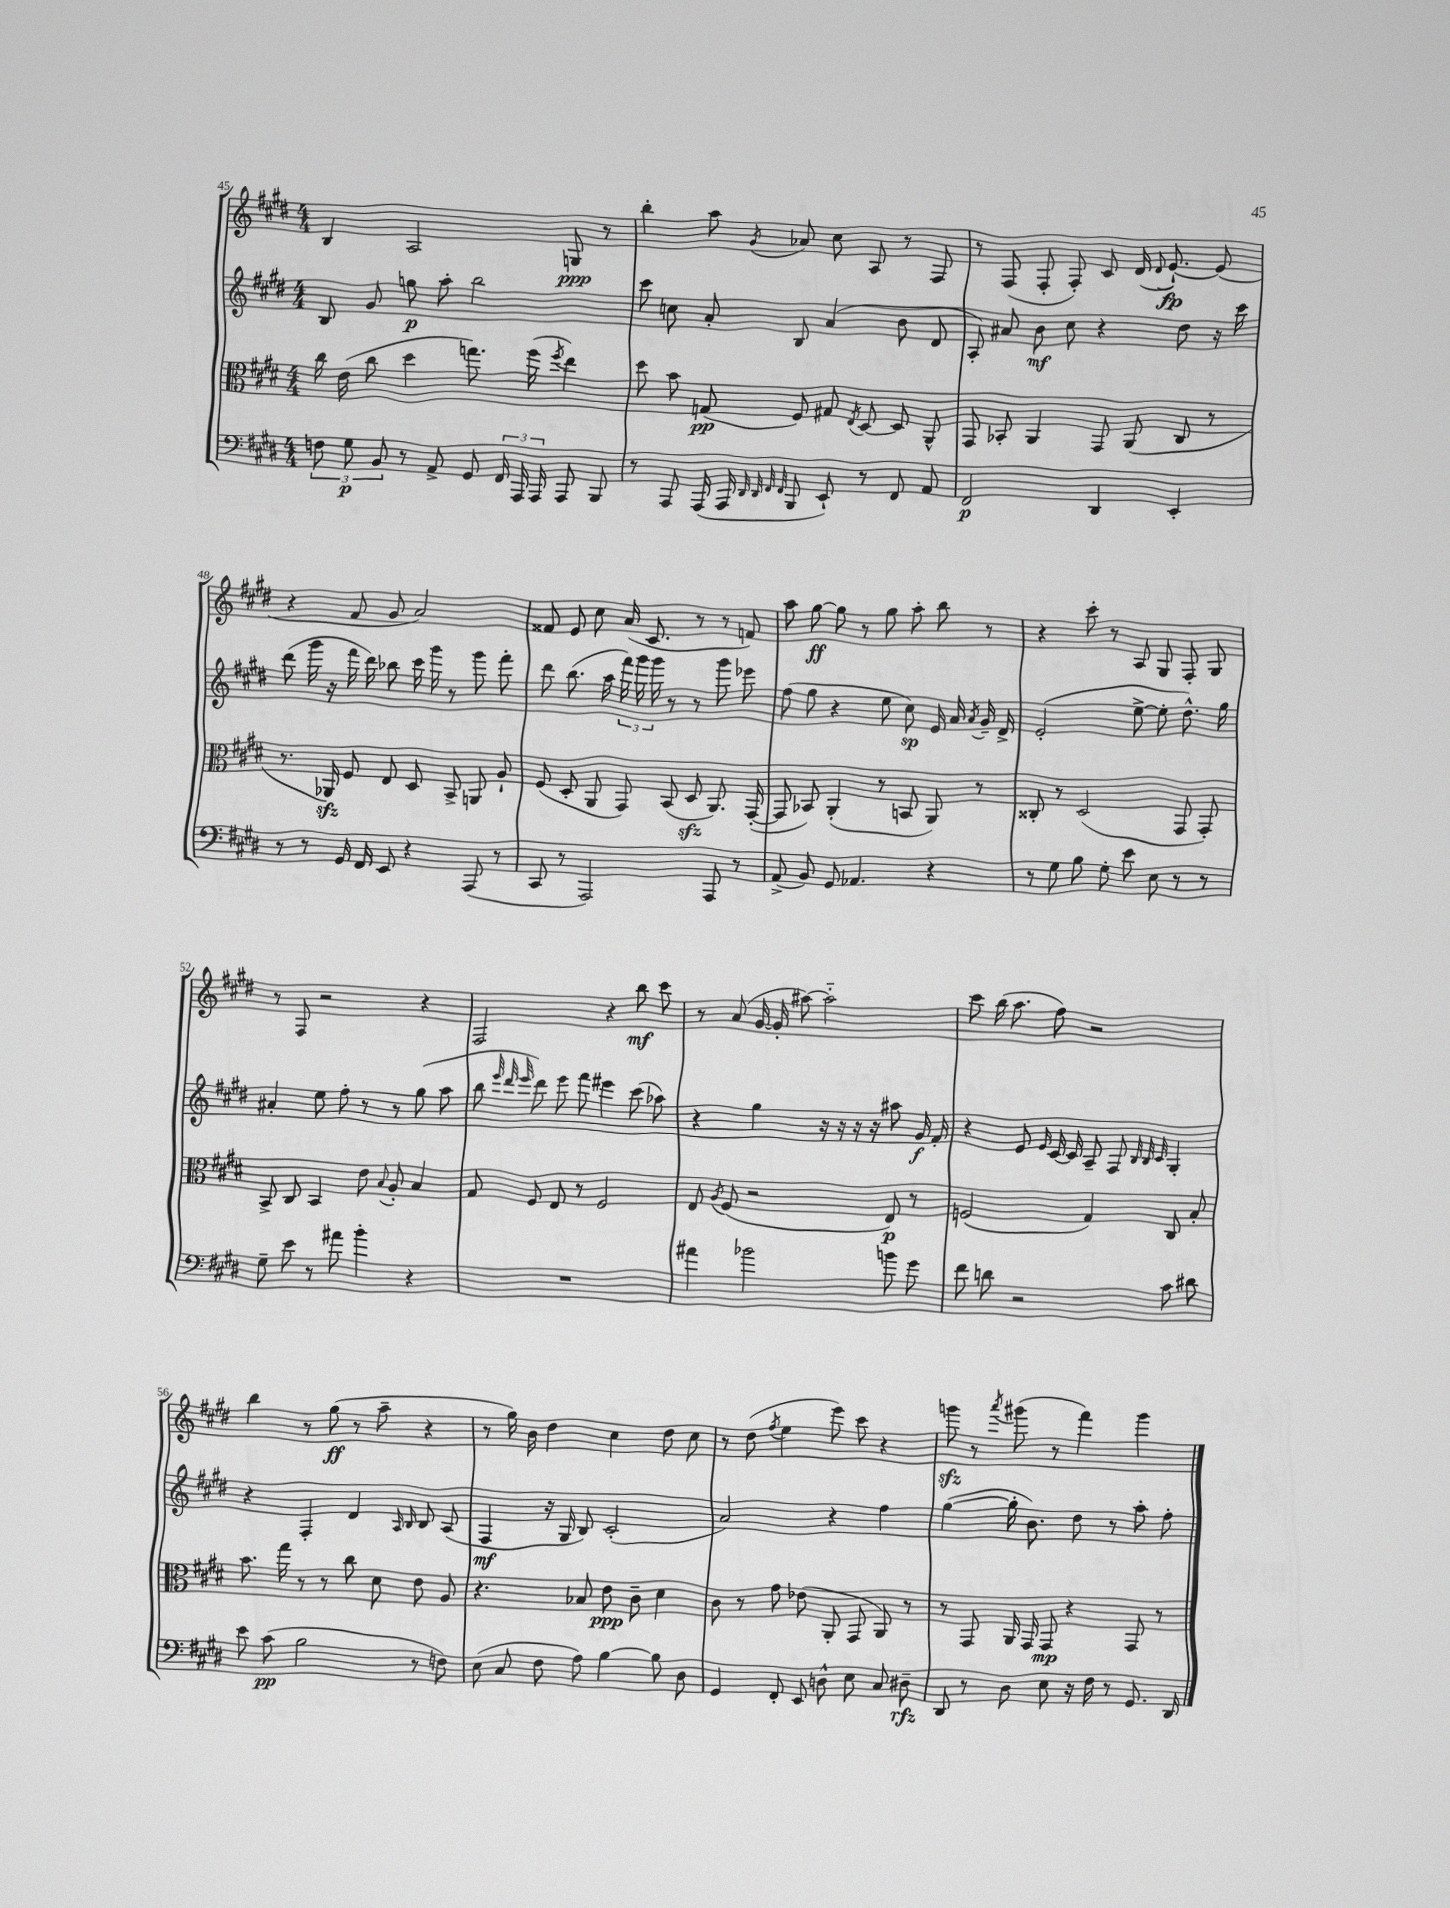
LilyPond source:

<<
\new StaffGroup <<
\new Staff = "s0" {
    \clef treble \key e \major \numericTimeSignature \time 4/4
    \autoBeamOff b4 a2 g8\ppp r8 |
    b''4-. a''8 \acciaccatura { gis'8 } aes'8 cis''8 a8 r8 fis8 |
    r8 fis8( fis8-. fis8-.) cis'8 dis'16( \appoggiatura { dis'8 } e'8.~-!\fp) e'8( |
    r4 fis'8 gis'8 a'2) |
    fisis'8 e'8 cis''8 a'16( cis'8. r8 r8 f'8) |
    a''8 gis''8~\ff gis''8 r8 gis''8 a''8-. b''8 r8 |
    r4 cis'''8-. r8 a8 gis8 fis8-. gis8 |
    r8 fis8 r2 r4 |
    fis2 r4 b''8\mf cis'''8 |
    r8 a'8( gis'16~ gis'16-. ais''8~) ais''2-_ |
    cis'''8 b''16( a''8. fis''8) r2 |
    b''4 r8 gis''8\ff( r8 a''8-- r4 |
    r8 gis''16) b'16 dis''4 cis''4 dis''8 cis''8 |
    r8 dis''8( \acciaccatura { fis''8 } e''4 e'''8) cis'''8 r4 |
    g'''8\sfz r8 \acciaccatura { a'''8 } gis'''8( r8 fis'''4) gis'''4 \bar "|." |
}
\new Staff = "s1" {
    \clef treble \key e \major \numericTimeSignature \time 4/4
    \autoBeamOff b8 gis'8 g''8\p a''8-. b''2 |
    cis'''8 c''8 a'8-. b8 a'4( b'8 dis'8 |
    a8-.) ais'8 b'8\mf cis''8 r4 dis''8 r16 cis'''16 |
    dis'''8( gis'''16 r16 fis'''16 dis'''16) bes''8 cis'''16 gis'''16 r8 gis'''8 fis'''8-. |
    dis'''8 b''8.( a''16 \tuplet 3/2 { fis'''16) gis'''16 gis'''16 } r8 r8 gis'''8 ees'''8 |
    fis''8( gis''8 r4 e''8 cis''8\sp) e'16 a'16 \acciaccatura { a'8 } gis'16-- dis'16-> |
    e'2-.( e''8~-> e''8-. dis''8.-^) gis''16 |
    ais'4-. e''8 fis''8-. r8 r8 gis''8( a''8 |
    b''8 \grace { e'''32 dis'''32 e'''32 } dis'''8) e'''8 fis'''8 eis'''4 cis'''8( aes''8) |
    r4 gis''4 r16 r16 r16 r16 ais''8 gis'16\f fis'16-. |
    r4 e'8 \grace { e'16 } cis'16~ cis'16 a8-- fis8 \grace { b32 b32 cis'32 } gis4-. |
    r4 fis4-. dis'4 \grace { a16 b16 } b8 a8( |
    fis4\mf r16 gis16 b8) cis'2-.( |
    a'2) r4 fis''4 |
    gis''4~( gis''16-. b'8.) dis''8 r8 a''8-. fis''8-. \bar "|." |
}
\new Staff = "s2" {
    \clef alto \key e \major \numericTimeSignature \time 4/4
    \autoBeamOff cis''16 e'16( cis''8 dis''4 g''8.) fis''16( \acciaccatura { fis''8 } e''4) |
    dis''8 b'8 g8\pp( fis8) gis8 \acciaccatura { e8 } dis8~ dis8 a,8-^ |
    gis,8 bes,8-. a,4 gis,8 a,8( cis8 r8 |
    r8. aes,16\sfz) fis8 e8 dis8 b,8-> a,8 a8-! |
    fis8( dis8-. a,8 gis,8) b,8( dis8\sfz a,8.) gis,16~-.( |
    gis,8 bes,8) a,4-.( r8 b,8 a,8) r8 |
    cisis8-. r8 dis2( gis,8 gis,8-.) |
    b,8-> cis8 b,4 e'8 \appoggiatura { b8 } a8-. b4 |
    gis8 fis8 e8 r8 fis2 |
    e8 \acciaccatura { a8 } fis8( r2 e8\p) r8 |
    f2( gis4) cis8 b8-. |
    b'8. gis''16 r8 r8 cis''8 dis'8 e'8 a8 |
    r4. bes8 e'8\ppp cis'8-- dis'4 |
    cis'8 r8 gis'8 ees'8( a,8-. gis,8 a,8) r8 |
    r8 gis,8 a,16 gis,16 gis,8\mp r4 gis,8 r8 \bar "|." |
}
\new Staff = "s3" {
    \clef bass \key e \major \numericTimeSignature \time 4/4
    \autoBeamOff \tuplet 3/2 { f8 gis8\p b,8 } r8 a,8-> gis,8 \tuplet 3/2 { fis,16 a,,16 a,,16 } a,,8 b,,8 |
    r8 a,,8 a,,16( a,,16 \grace { dis,32 dis,32 fis,32 fis,32 } b,,8 e,8-!) r8 fis,8 a,8 |
    fis,2\p dis,4 e,4-. |
    r8 r8 gis,16 fis,16 e,8 r4 a,,8( r8 |
    cis,8 r8 a,,2) a,,8 r8 |
    a,8->( b,8) gis,8 aes,4. r4 |
    r8 gis8 b8 gis8-. e'8 e8 r8 r8 |
    gis8-- e'8 r8 ais'8 b'4-. r4 |
    R1 |
    ais'4 bes'2 b'8 gis'8 |
    fis'8 d'8 r2 cis'8 dis'8 |
    e'8 cis'8\pp( b2 r8 f8) |
    e8( cis8 fis8 a8) b4~ b8 dis8 |
    gis,4 fis,8-. e,8 d8-^ e8 cis8 dis8--\rfz |
    dis,8 r8 dis8 e8 r16 fis16 r8 gis,8. dis,16 \bar "|." |
}
>>
>>
\layout { \context { \Score currentBarNumber = #45 } }
